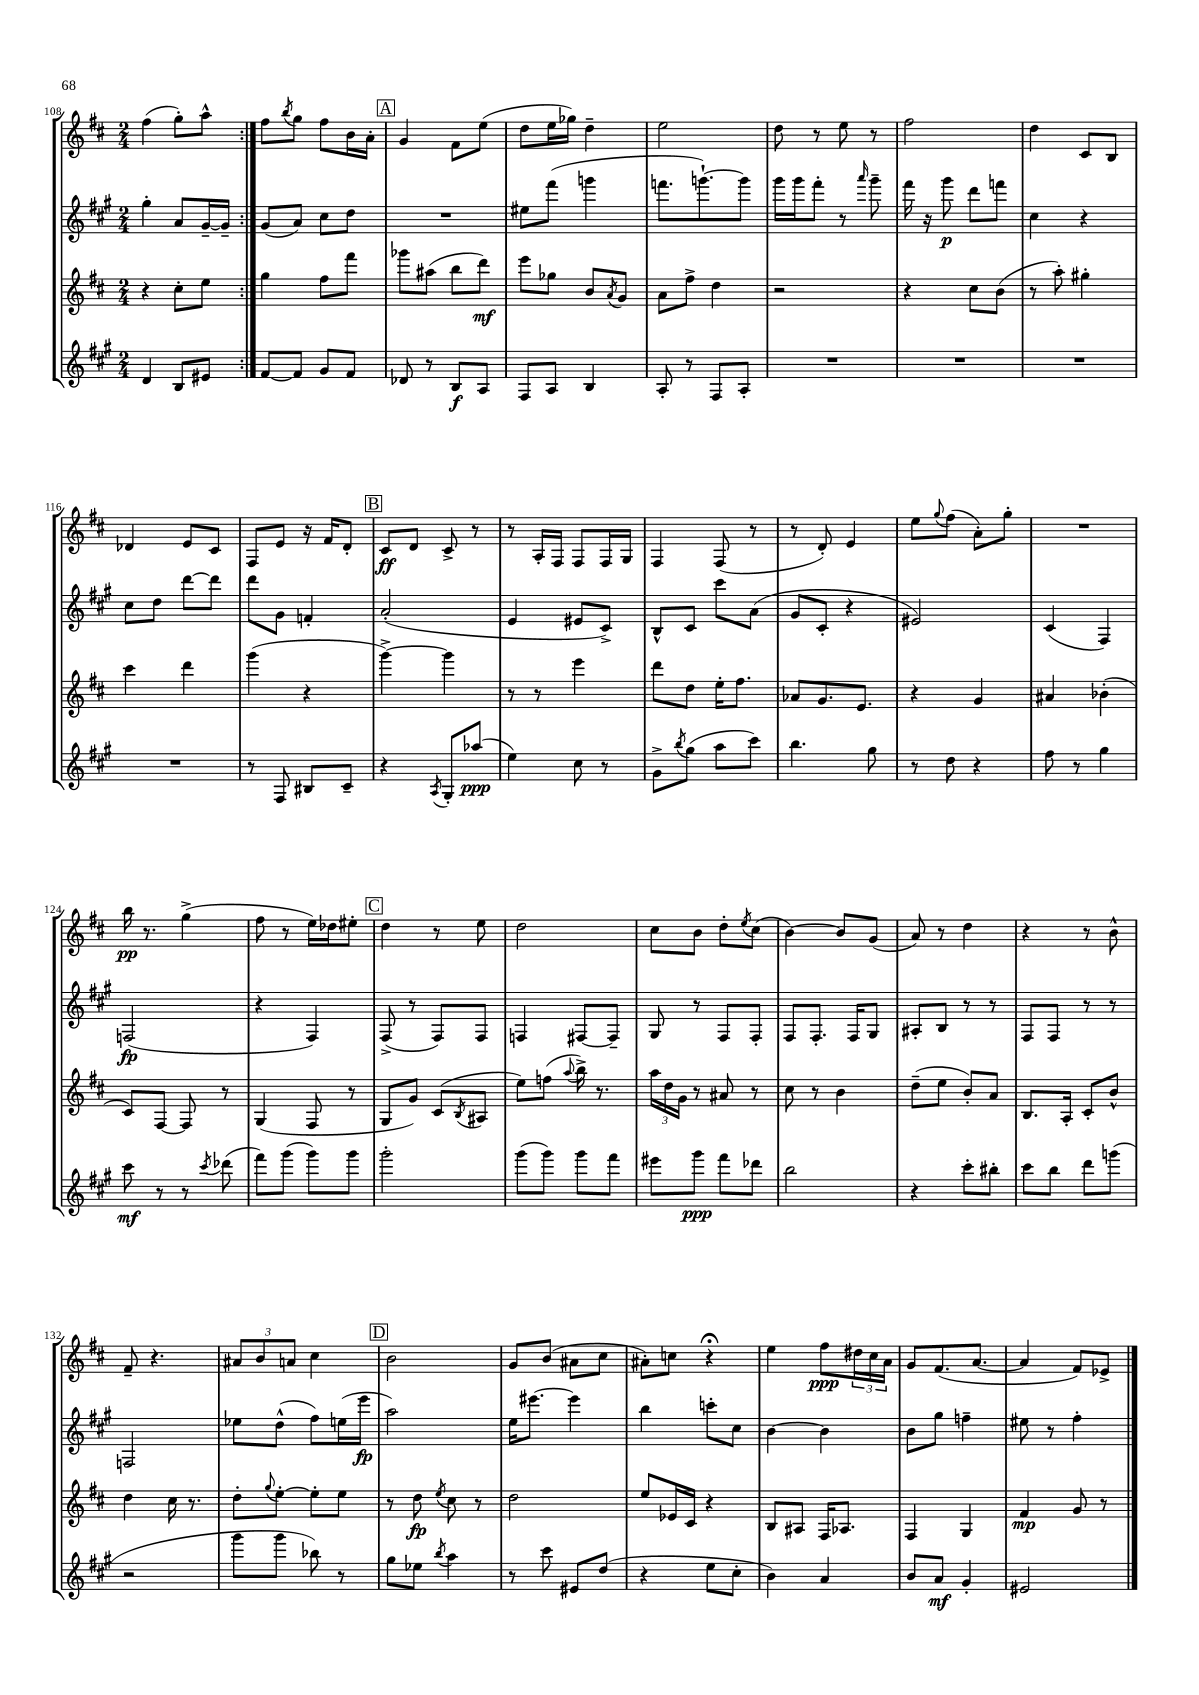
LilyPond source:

<<
\new StaffGroup <<
\new Staff = "s0" {
    \clef treble \key d \major \numericTimeSignature \time 2/4
    \repeat volta 2 { fis''4( g''8-.) a''8-^ | }
    fis''8 \acciaccatura { b''8 } g''8 fis''8 b'16 a'16-. |
    \mark \markup { \box "A" } g'4 fis'8 e''8( |
    d''8 e''16 ges''16) d''4-- |
    e''2 |
    d''8 r8 e''8 r8 |
    fis''2 |
    d''4 cis'8 b8 |
    des'4 e'8 cis'8 |
    fis8 e'8 r16 fis'16 d'8-. |
    \mark \markup { \box "B" } cis'8\ff d'8 cis'8-> r8 |
    r8 a16-. fis16 fis8 fis16 g16 |
    fis4 fis8( r8 |
    r8 d'8-.) e'4 |
    e''8 \appoggiatura { g''8 } fis''8( a'8-.) g''8-. |
    R2 |
    b''16\pp r8. g''4->( |
    fis''8 r8 e''16) des''16 eis''8-. |
    \mark \markup { \box "C" } d''4 r8 e''8 |
    d''2 |
    cis''8 b'8 d''8-. \acciaccatura { e''8 } cis''8( |
    b'4~) b'8 g'8( |
    a'8) r8 d''4 |
    r4 r8 b'8-^ |
    fis'8-- r4. |
    \tuplet 3/2 { ais'8 b'8 a'8 } cis''4 |
    \mark \markup { \box "D" } b'2 |
    g'8 b'8( ais'8 cis''8 |
    ais'8-.) c''8 r4\fermata |
    e''4 fis''8\ppp \tuplet 3/2 { dis''16 cis''16 a'16 } |
    g'8 fis'8.( a'8.~ |
    a'4 fis'8) ees'8-> \bar "|." |
}
\new Staff = "s1" {
    \clef treble \key a \major \numericTimeSignature \time 2/4
    \repeat volta 2 { gis''4-. a'8 gis'16~-- gis'16-- | }
    gis'8( a'8) cis''8 d''8 |
    \mark \markup { \box "A" } R2 |
    eis''8 fis'''8( g'''4 |
    f'''8. g'''8.~-!) g'''8 |
    gis'''16 gis'''16 fis'''8-. r8 \grace { a'''16 } gis'''8-- |
    fis'''16 r16 gis'''8\p d'''8 f'''8 |
    cis''4 r4 |
    cis''8 d''8 d'''8~ d'''8 |
    d'''8 gis'8 f'4-. |
    \mark \markup { \box "B" } a'2-.( |
    e'4 eis'8 cis'8->) |
    b8-^ cis'8 cis'''8 a'8( |
    gis'8 cis'8-. r4 |
    eis'2) |
    cis'4( fis4) |
    f2\fp( |
    r4 fis4) |
    \mark \markup { \box "C" } fis8->( r8 fis8) fis8 |
    f4 fis8~ fis8-- |
    gis8 r8 fis8 fis8-. |
    fis8 fis8.-. fis16 gis8 |
    ais8-. b8 r8 r8 |
    fis8 fis8 r8 r8 |
    f2 |
    ees''8 d''8-^( fis''8) e''16( e'''16\fp |
    \mark \markup { \box "D" } a''2) |
    e''16 eis'''8.~ eis'''4 |
    b''4 c'''8-. cis''8 |
    b'4~ b'4 |
    b'8 gis''8 f''4-- |
    eis''8 r8 fis''4-. \bar "|." |
}
\new Staff = "s2" {
    \clef treble \key d \major \numericTimeSignature \time 2/4
    \repeat volta 2 { r4 cis''8-. e''8 | }
    g''4 fis''8 fis'''8 |
    \mark \markup { \box "A" } ges'''8 ais''8( b''8 d'''8\mf) |
    e'''8 ges''8 b'8 \acciaccatura { a'8 } g'8 |
    a'8 fis''8-> d''4 |
    r2 |
    r4 cis''8 b'8( |
    r8 a''8-.) gis''4-. |
    cis'''4 d'''4 |
    g'''4( r4 |
    \mark \markup { \box "B" } g'''4~->) g'''4 |
    r8 r8 e'''4 |
    d'''8 d''8 e''16-. fis''8. |
    aes'8 g'8. e'8. |
    r4 g'4 |
    ais'4 bes'4-.( |
    cis'8) fis8~ fis8 r8 |
    g4( fis8 r8 |
    \mark \markup { \box "C" } g8 g'8) cis'8( \acciaccatura { b8 } ais8 |
    e''8) f''8( \appoggiatura { a''8 } b''16->) r8. |
    \tuplet 3/2 { a''16 d''16 g'16 } r8 ais'8 r8 |
    cis''8 r8 b'4 |
    d''8--( e''8 b'8-.) a'8 |
    b8. a16-. cis'8-. b'8-^ |
    d''4 cis''16 r8. |
    d''8-. \appoggiatura { g''8 } e''8~-. e''8-. e''8 |
    \mark \markup { \box "D" } r8 d''8\fp \acciaccatura { e''8 } cis''8 r8 |
    d''2 |
    e''8 ees'16 cis'16 r4 |
    b8 ais8 fis16 aes8. |
    fis4 g4 |
    fis'4\mp g'8 r8 \bar "|." |
}
\new Staff = "s3" {
    \clef treble \key a \major \numericTimeSignature \time 2/4
    \repeat volta 2 { d'4 b8 eis'8 | }
    fis'8~ fis'8 gis'8 fis'8 |
    \mark \markup { \box "A" } des'8 r8 b8\f a8 |
    fis8 a8 b4 |
    a8-. r8 fis8 a8-. |
    R2 |
    R2 |
    R2 |
    R2 |
    r8 fis8 bis8 cis'8-- |
    \mark \markup { \box "B" } r4 \acciaccatura { a8 } gis8-. aes''8\ppp( |
    e''4) cis''8 r8 |
    gis'8-> \acciaccatura { b''8 } gis''8( a''8 cis'''8) |
    b''4. gis''8 |
    r8 d''8 r4 |
    fis''8 r8 gis''4 |
    cis'''8\mf r8 r8 \acciaccatura { cis'''8 } des'''8( |
    fis'''8) gis'''8( gis'''8) gis'''8 |
    \mark \markup { \box "C" } gis'''2-. |
    gis'''8( gis'''8) gis'''8 fis'''8 |
    eis'''8 gis'''8\ppp fis'''8 des'''8 |
    b''2 |
    r4 cis'''8-. bis''8-. |
    cis'''8 b''8 d'''8 g'''8( |
    r2 |
    gis'''8 gis'''8 bes''8) r8 |
    \mark \markup { \box "D" } gis''8 ees''8 \acciaccatura { b''8 } a''4 |
    r8 cis'''8 eis'8 d''8( |
    r4 e''8 cis''8-. |
    b'4) a'4 |
    b'8 a'8\mf gis'4-. |
    eis'2 \bar "|." |
}
>>
>>
\layout { \context { \Score currentBarNumber = #108 } }
